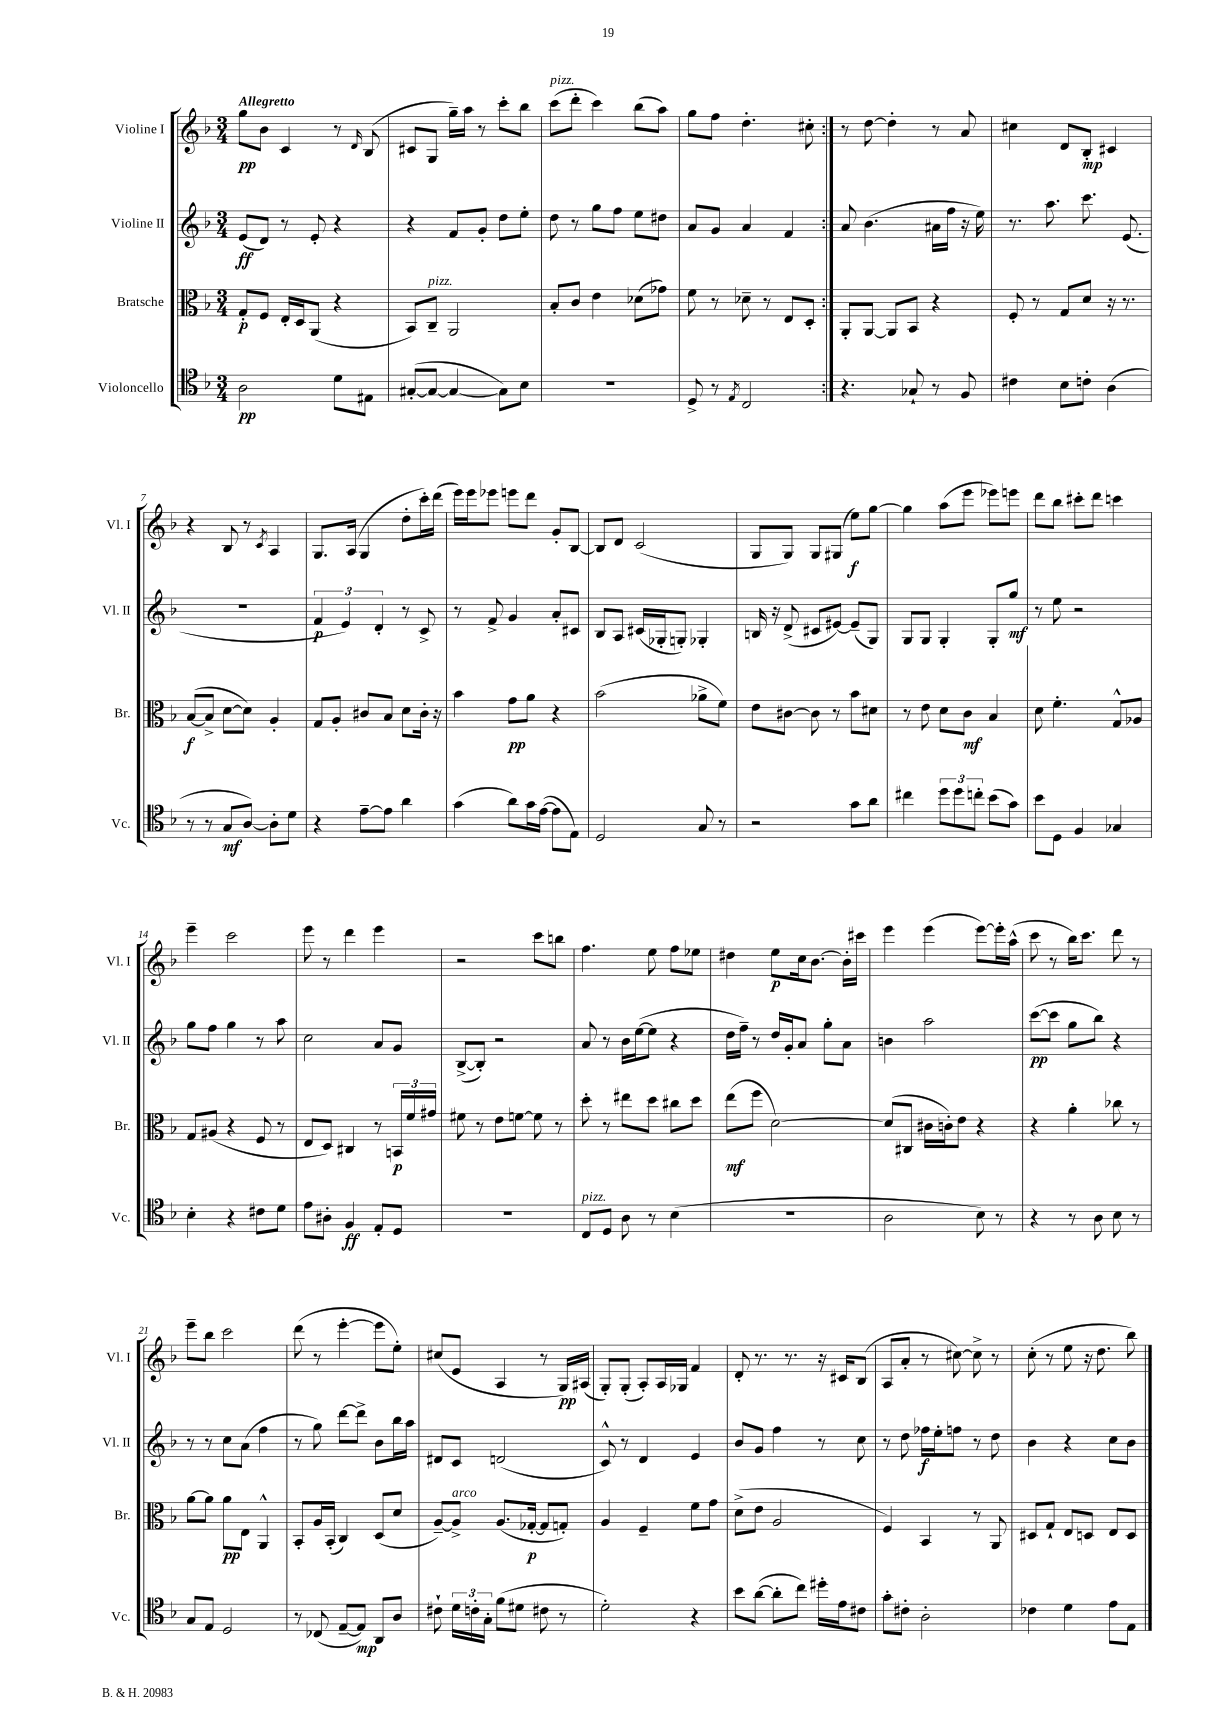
<<
\new StaffGroup <<
\new Staff = "s0" \with { instrumentName = "Violine I" shortInstrumentName = "Vl. I" } {
    \clef treble \key f \major \numericTimeSignature \time 3/4 \tempo "Allegretto"
    \autoBeamOff \repeat volta 2 { g''8[\pp bes'8] c'4 r8 \grace { d'16 } bes8( |
    cis'8[ g8] g''16[--) a''16] r8 c'''8[-. bes''8] |
    c'''8[^\markup { \italic "pizz." }( d'''8]-. c'''4) bes''8[( a''8]) |
    g''8[ f''8] d''4.-. cis''8-. | }
    r8 d''8~ d''4-. r8 a'8 |
    cis''4 d'8[ bes8]-.\mp cis'4 |
    r4 bes8 r8 \acciaccatura { c'8 } a4 |
    g8.[ a16]( g4 d''8[-. c'''16-.) d'''16]( |
    e'''16[) e'''16 ees'''8] e'''8[ d'''8] g'8[-. bes8]~ |
    bes8[ d'8] c'2( |
    g8[ g8]) g8[ gis8]( e''8[\f) g''8]~ |
    g''4 a''8[( e'''8] ees'''8[) e'''8] |
    d'''8[ bes''8] cis'''8[-. d'''8] c'''4 |
    e'''4-- c'''2 |
    e'''8 r8 d'''4 e'''4 |
    r2 c'''8[ b''8] |
    f''4. e''8 f''8[ ees''8] |
    dis''4 e''8[\p c''16 bes'8.]~ bes'16[-. cis'''16] |
    e'''4 e'''4( e'''8[~) e'''16-. a''16]-^( |
    c'''8 r8 bes''16[) c'''8.] d'''8 r8 |
    e'''8[-- bes''8] c'''2 |
    d'''8( r8 e'''4~-. e'''8[ e''8]-.) |
    cis''8[( e'8] a4 r8 g16[\pp) ais16]( |
    g8[-.) g8]-.( a8[-.) a16 ges16] f'4 |
    d'8-. r8. r8. r16 cis'16[ bes8]( |
    a8[ a'8]-. r8 cis''8~) cis''8-> r8 |
    c''8-.( r8 e''8 r16 d''8. bes''8) \bar "|." |
}
\new Staff = "s1" \with { instrumentName = "Violine II" shortInstrumentName = "Vl. II" } {
    \clef treble \key f \major \numericTimeSignature \time 3/4
    \autoBeamOff \repeat volta 2 { e'8[\ff( d'8]) r8 e'8-. r4 |
    r4 f'8[ g'8]-. d''8[ e''8]-. |
    d''8 r8 g''8[ f''8] e''8[ dis''8] |
    a'8[ g'8] a'4 f'4 | }
    a'8 bes'4.( ais'16[ f''16] r16 e''16) |
    r8. a''8. c'''8. e'8.( |
    R2. |
    \tuplet 3/2 { f'4\p e'4) d'4-. } r8 c'8-> |
    r8 f'8-> g'4 a'8[-. cis'8] |
    bes8[ a8] cis'16[( ges16-. g8]-.) ges4-. |
    b16 r16 d'8->( cis'8[ eis'8]~) eis'8[--( g8]) |
    g8[ g8] g4-. g8[-. g''8]\mf |
    r8 e''8 r2 |
    g''8[ f''8] g''4 r8 a''8 |
    c''2 a'8[ g'8] |
    bes8[~->( bes8]-.) r2 |
    a'8 r8 bes'16[ e''16~( e''8] r4 |
    d''16[ f''16]--) r8 d''16[ g'16-. a'8] g''8[-. a'8] |
    b'4 a''2 |
    c'''8[~\pp( c'''8] g''8[ bes''8]) r4 |
    r8 r8 c''8[ a'8]( f''4 |
    r8 g''8) d'''8[~ d'''8]-> bes'8[ bes''16 a''16] |
    dis'8[ c'8] d'2( |
    c'8-^) r8 d'4 e'4 |
    bes'8[ g'8] f''4 r8 c''8 |
    r8 d''8 fes''16[\f e''16-. f''8] r8 d''8 |
    bes'4 r4 c''8[ bes'8] \bar "|." |
}
\new Staff = "s2" \with { instrumentName = "Bratsche" shortInstrumentName = "Br." } {
    \clef alto \key f \major \numericTimeSignature \time 3/4
    \autoBeamOff \repeat volta 2 { g8[-.\p f8] e16[-. d16 a,8]( r4 |
    bes,8[) c8]--^\markup { \italic "pizz." } a,2 |
    bes8[-. c'8] e'4 des'8[( ges'8]) |
    f'8 r8 des'8-- r8 e8[ d8]-. | }
    a,8[-. a,8]~ a,8[ bes,8] r4 |
    f8-. r8 g8[ d'8] r16 r8. |
    bes8[~\f( bes8]-> d'8[~ d'8]) a4-. |
    g8[ a8]-. cis'8[ bes8] d'8[ cis'16]-. r16 |
    bes'4 g'8[\pp a'8] r4 |
    bes'2( aes'8[-> f'8]) |
    e'8[ cis'8]~ cis'8 r8 bes'8[ dis'8] |
    r8 e'8 d'8[ c'8]\mf bes4 |
    d'8 f'4.-. g8[-^ aes8] |
    g8[ ais8]( r4 f8 r8 |
    e8[ d8]) cis4 r8 \tuplet 3/2 { b,16[\p f'16 gis'16] } |
    fis'8 r8 e'8[ f'8]~ f'8 r8 |
    d''8-. r8 eis''8[ d''8] cis''8[ d''8] |
    e''8[\mf( f''8] d'2~) |
    d'8[( cis8] cis'16[ c'16-.) e'8] r4 |
    r4 a'4-. ces''8 r8 |
    a'8[~ a'8] a'8[\pp e8] a,4-^ |
    bes,8[-. a16 bes,16]-.( c4) d8[( d'8] |
    a8[~--) a8]->^\markup { \italic "arco" } a8.[( ges16]~-.\p ges8[ g8]-.) |
    a4 f4-- f'8[ g'8] |
    d'8[->( e'8] a2 |
    f4) bes,4 r8 a,8 |
    dis8[ g8]-! e8[ d8] e8[ d8] \bar "|." |
}
\new Staff = "s3" \with { instrumentName = "Violoncello" shortInstrumentName = "Vc." } {
    \clef tenor \key f \major \numericTimeSignature \time 3/4
    \autoBeamOff \repeat volta 2 { a2\pp d'8[ eis8] |
    gis8[~-.( gis8]~ gis4~ gis8[) bes8] |
    R2. |
    d8-> r8 \acciaccatura { e8 } c2 | }
    r4. ges8-! r8 f8 |
    cis'4 bes8[ c'8]-. a4( |
    r8 r8 g8[\mf a8]~) a8[-. d'8] |
    r4 e'8[~-- e'8] a'4 |
    g'4( a'8[) g'16 e'16]~( e'8[ e8]) |
    d2 g8 r8 |
    r2 g'8[ a'8] |
    cis''4 \tuplet 3/2 { d''8[ d''8 c''8]-. } bes'8[( g'8]) |
    bes'8[ d8] f4 ges4 |
    bes4-. r4 cis'8[ d'8] |
    e'8[ ais8]-. f4\ff e8[-. d8] |
    R2. |
    c8[^\markup { \italic "pizz." } d8] a8 r8 bes4( |
    R2. |
    a2 bes8) r8 |
    r4 r8 a8 bes8 r8 |
    g8[ e8] d2 |
    r8 ces8( e8[~-- e8]\mp) a,8[ a8] |
    cis'8-! \tuplet 3/2 { d'16[ c'16-. g16]-. } f'8[( dis'8] cis'8 r8 |
    d'2-.) r4 |
    bes'8[ a'8]~( a'8[-. c''8]) dis''16[-. e'16 cis'8] |
    g'8[-. cis'8]-. a2-. |
    ces'4 d'4 e'8[ e8] \bar "|." |
}
>>
>>
